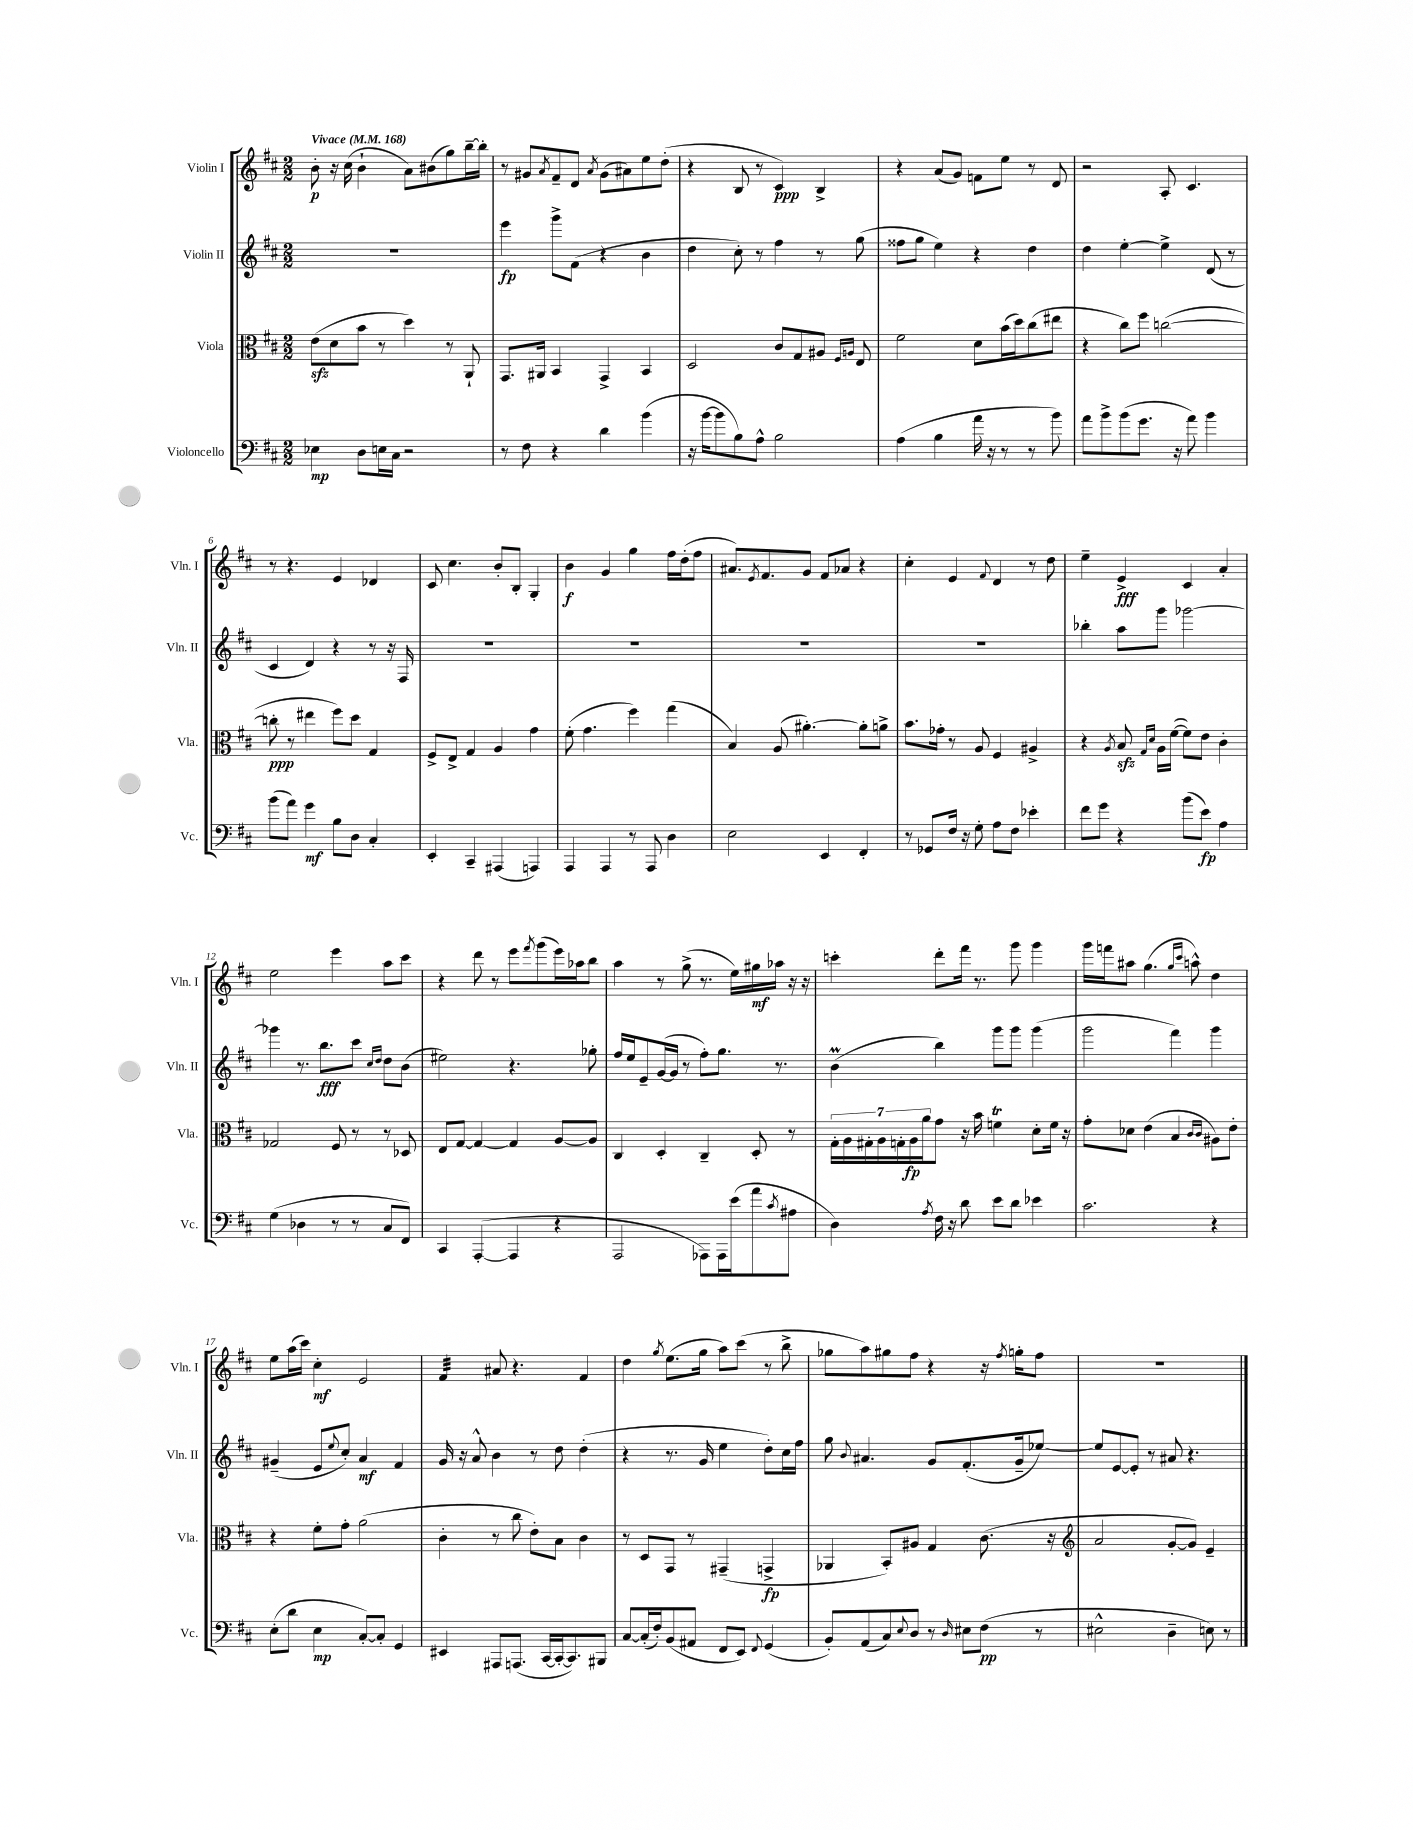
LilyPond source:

<<
\new StaffGroup <<
\new Staff = "s0" \with { instrumentName = "Violin I" shortInstrumentName = "Vln. I" } {
    \clef treble \key d \major \numericTimeSignature \time 2/2 \tempo "Vivace" 4 = 168
    b'8-.\p r16 cis''16( b'4-! a'8) bis'8( g''8) b''16~-- b''16-. |
    r8 gis'8 \acciaccatura { a'8 } fis'8-- d'8 \acciaccatura { a'8 } gis'8( ais'8) e''8 d''8-.( |
    r4 b8 r8 cis'4\ppp) b4-> |
    r4 a'8( g'8) f'8 e''8 r8 d'8 |
    r2 a8-. cis'4. |
    r8 r4. e'4 des'4 |
    cis'8 cis''4. b'8-. b8-. g4-. |
    b'4\f g'4 g''4 fis''16 d''16-.( fis''8 |
    ais'8.) \acciaccatura { e'8 } fis'8. g'8 fis'8 aes'8 r4 |
    cis''4-. e'4 \appoggiatura { fis'8 } d'4 r8 d''8 |
    e''4-- e'4->\fff cis'4 a'4-. |
    e''2 e'''4 a''8 cis'''8 |
    r4 d'''8 r8 e'''8 \acciaccatura { fis'''8 } g'''8( e'''16) aes''16 b''8 |
    a''4 r8 g''8->( r8. e''16) gis''16\mf aes''16 r16 r16 |
    c'''4-. d'''8-. fis'''16 r8. g'''8 g'''4 |
    g'''16 f'''16 ais''8 g''4.( \grace { g''16 cis'''16 } a''8-^) d''4 |
    e''8 a''16( cis'''16) cis''4-.\mf e'2 |
    fis'4:32 ais'8 r4. fis'4 |
    d''4 \acciaccatura { g''8 } e''8.( g''16 a''8) cis'''8( r8 b''8-> |
    ges''8 a''8) gis''8 fis''8 r4 r16 \acciaccatura { fis''8 } g''16-. fis''8 |
    R1 \bar "|." |
}
\new Staff = "s1" \with { instrumentName = "Violin II" shortInstrumentName = "Vln. II" } {
    \clef treble \key d \major \numericTimeSignature \time 2/2
    R1 |
    e'''4\fp g'''8-> fis'8( r4 b'4 |
    d''4 cis''8-.) r8 fis''4 r8 g''8( |
    fisis''8 g''8 e''4) r4 d''4 |
    d''4 e''4~-. e''4-> d'8( r8 |
    cis'4 d'4) r4 r8 r16 fis16 |
    R1 |
    R1 |
    R1 |
    R1 |
    bes''4-. a''8 g'''8 ges'''2~ |
    ges'''4 r8. b''8.\fff cis'''8 \grace { cis''16 d''16 } d''8 b'8( |
    eis''2) r4. ges''8-. |
    fis''16 e''16 e'8-- g'16~( g'16 r8 fis''8-.) g''8. r8. |
    b'4\prall( b''4) g'''8 g'''8 g'''4( |
    g'''2 fis'''4) g'''4 |
    gis'4--( e'8 \appoggiatura { e''8 } cis''8-.) a'4\mf fis'4 |
    g'16 r16 a'8-^ b'4 r8 d''8 d''4-.( |
    r4 r8. g'16 e''4 d''8-.) cis''16 fis''16 |
    g''8 \appoggiatura { b'8 } ais'4. g'8 fis'8.-.( g'16-- ees''8~) |
    ees''8 e'8~ e'8-. r8 ais'8 r4. \bar "|." |
}
\new Staff = "s2" \with { instrumentName = "Viola" shortInstrumentName = "Vla." } {
    \clef alto \key d \major \numericTimeSignature \time 2/2
    e'8\sfz( d'8 b'8 r8 d''4) r8 a,8-! |
    g,8. ais,16 b,4 g,4-> b,4 |
    d2 cis'8 g8 ais8 \grace { fis16 a16 } e8 |
    fis'2 d'8 b'16( d''16) cis''8( eis''8 |
    r4 cis''8) fis''8 c''2~( |
    c''8-.\ppp r8 eis''4 fis''8) d''8 g4 |
    fis8-> e8-> g4 a4 g'4 |
    fis'8-.( g'4. fis''4) g''4( |
    b4) a8( ais'4.~-.) ais'8-. a'8-> |
    b'8. ges'16-. r8 a8 fis4 ais4-> |
    r4 \acciaccatura { a8 } b8\sfz \grace { g16 d'16 } a16 fis'16~( fis'8) e'8 cis'4-. |
    ges2 fis8 r8 r8 des8 |
    e8 g8~ g4~ g4 a8~ a8 |
    cis4 d4-. cis4-- d8-. r8 |
    \tuplet 7/4 { g16-. a16 gis16-. a16 g16-. a16\fp a'16 } g'8 r16 b'16 f'4\trill d'8-. f'16 r16 |
    g'8-. des'8 e'4( b4 \grace { cis'16 cis'16 } ais8) e'8-. |
    r4 fis'8-. g'8-. a'2( |
    cis'4-. r8 cis''8 e'8-.) b8 cis'4 |
    r8 d8 g,8 r8 gis,4--( g,4->\fp |
    aes,4 b,8-.) ais8 g4 cis'8.( r16 |
    \clef treble a'2 g'8~-. g'8) e'4-- \bar "|." |
}
\new Staff = "s3" \with { instrumentName = "Violoncello" shortInstrumentName = "Vc." } {
    \clef bass \key d \major \numericTimeSignature \time 2/2
    ees4\mp d8 e16 cis16 r2 |
    r8 fis8 r4 d'4 b'4( |
    r16 b'16~ b'8 b8) a8-^ b2 |
    a4( b4 a'16 r16 r8 r8 b'8) |
    a'8 b'8-> b'8( g'8. r16 a'8) b'4 |
    b'8( a'8) g'4\mf b8 d8 cis4-. |
    e,4-. cis,4-- ais,,4( a,,4) |
    a,,4 a,,4 r8 a,,8 d4 |
    e2 e,4 fis,4-. |
    r8 ges,8 fis16 r16 g8-. a8 fis8 ees'4-. |
    fis'8 g'8 r4 b'8( e'8\fp) a4 |
    g4( des4 r8 r8 cis8 fis,8) |
    cis,4 a,,4~-.( a,,4 r4 |
    a,,2 aes,,8) aes,,16 e'16( a'8 \acciaccatura { cis'8 } ais8 |
    d4) \acciaccatura { a8 } fis16 r16 d'8 e'8 d'8 ees'4 |
    cis'2. r4 |
    e8-.( d'8 e4\mp cis8~-.) cis8-. g,4 |
    eis,4 ais,,8 a,,8.( cis,16~ cis,16~-. cis,8.) bis,,8 |
    cis8~ cis16-.( fis16-.) b,8( ais,8 fis,8 e,8) \appoggiatura { fis,8 } g,4( |
    b,8-.) a,8( cis8) \appoggiatura { e8 } d8 r8 \grace { d16 } eis8 fis8\pp( r8 |
    eis2-^ d4-- e8) r8 \bar "|." |
}
>>
>>
